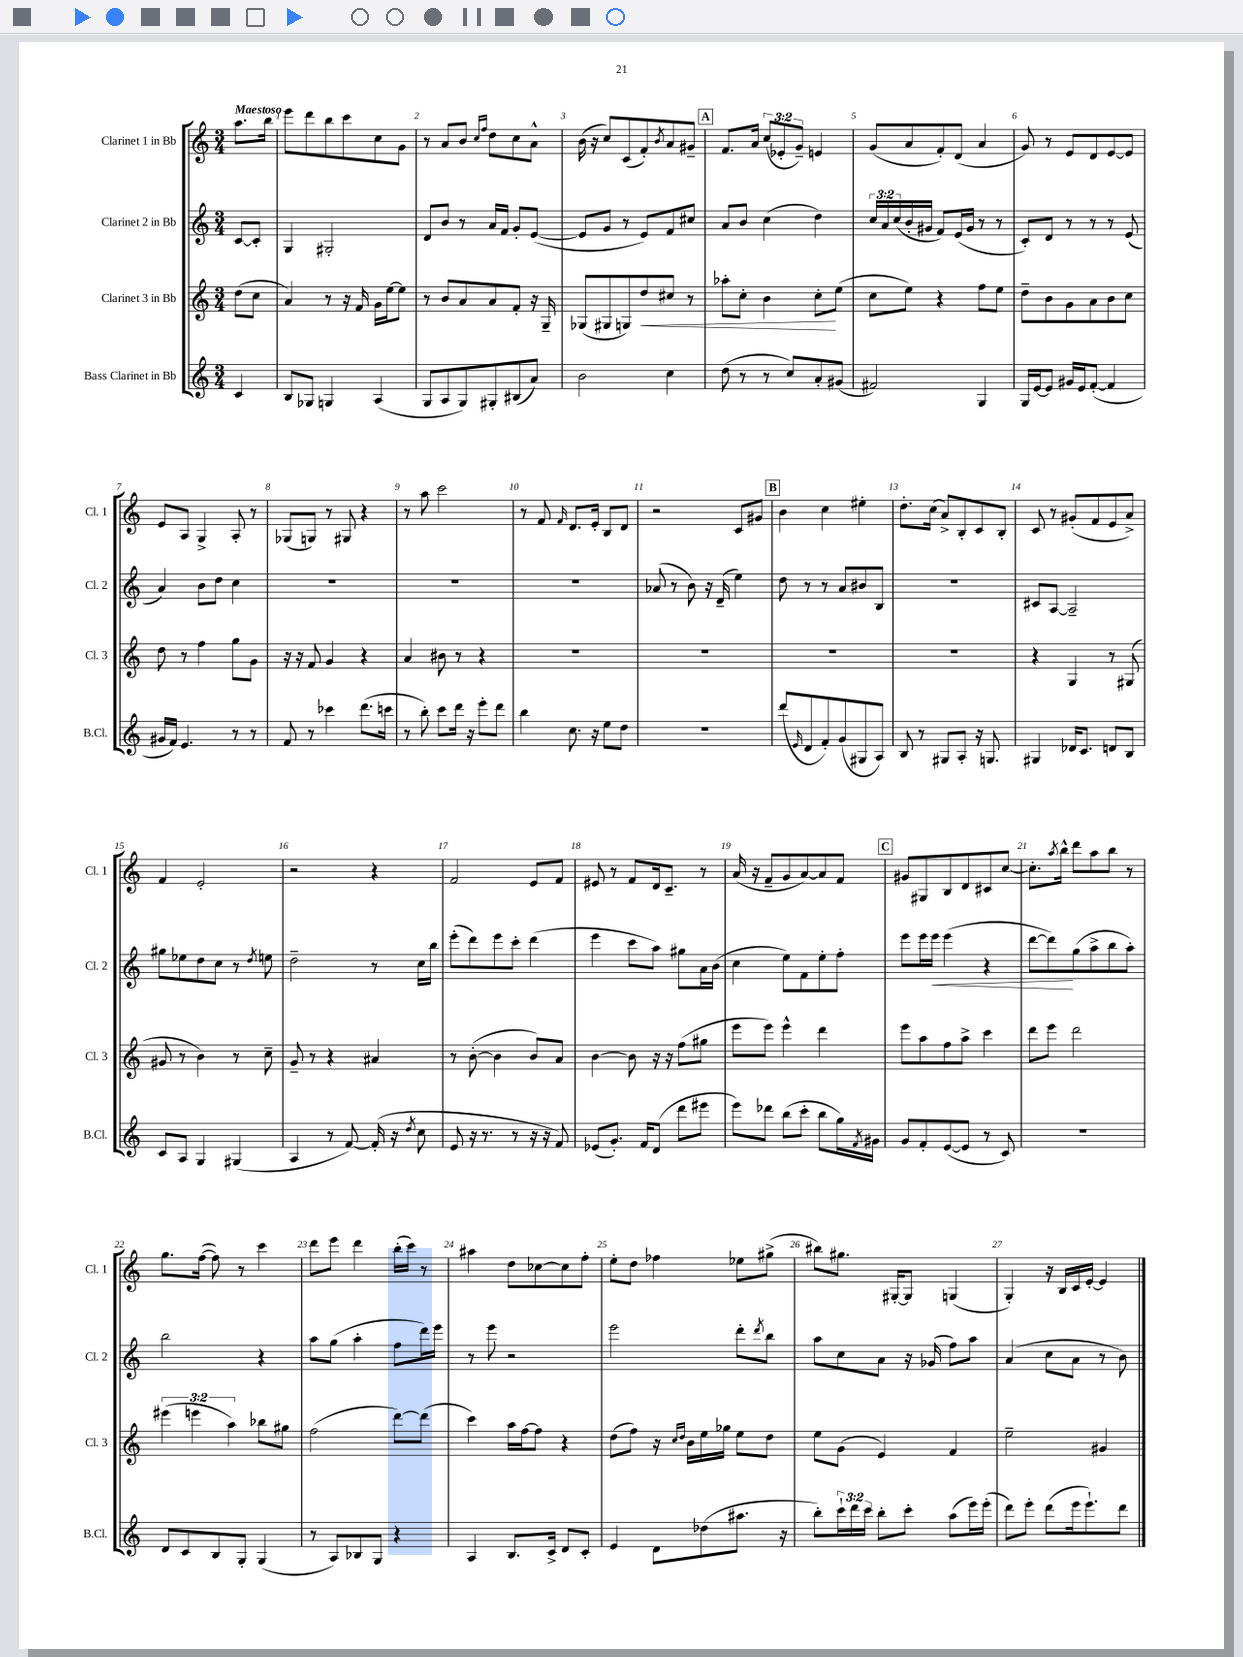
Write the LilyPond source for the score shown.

<<
\new StaffGroup <<
\new Staff = "s0" \with { instrumentName = "Clarinet 1 in Bb" shortInstrumentName = "Cl. 1" } {
    \clef treble \key c \major \numericTimeSignature \time 3/4 \override Staff.TupletNumber.text = #tuplet-number::calc-fraction-text \partial 4 \tempo "Maestoso"
    a''8. b''16 |
    e'''8 d'''8 b''8 c'''8 c''8 g'8 |
    r8 a'8 b'8 \grace { c''16 f''16 } d''8 c''8 a'8-^ |
    b'16( r16 c''8) c'8( f'8-.) \acciaccatura { b'8 } a'8 gis'8-- |
    \mark \markup { \box "A" } f'8. a'16 \tuplet 3/2 { c''8( ees'8-. g'8--) } e'4 |
    g'8( a'8 f'8-.) d'8( a'4 |
    g'8) r8 e'8 d'8 e'8~ e'8 |
    e'8 a8 g4-> a8-. r8 |
    ges8( g8) r8 gis8 r4 |
    r8 a''8 c'''2 |
    r8 f'8 \grace { f'16 } d'8. e'16-. b8 d'8 |
    r2 c'8 gis'8 |
    \mark \markup { \box "B" } b'4 c''4 eis''4-. |
    d''8.-. c''16( a'8->) b8-. c'8 b8-. |
    c'8 r8 gis'8-.( f'8 e'8 a'8->) |
    f'4 e'2-. |
    r2 r4 |
    f'2 e'8 f'8 |
    eis'8 r8 f'8 d'16 c'8.-- r8 |
    a'16( r16 f'8-- g'8 a'8~) a'8 f'8 |
    \mark \markup { \box "C" } gis'8 gis8 b8 d'8 cis'8 c''8~ |
    c''8.-. \acciaccatura { a''8 } b''16-^ d'''8 a''8 b''8 r8 |
    g''8. f''16~( f''8) r8 c'''4 |
    d'''8 e'''8 d'''4 b''16-.( c'''16) r8 |
    ais''4 d''8 ces''8~ ces''8 f''8-. |
    e''8-. d''8 fes''4 ees''8 gis''8->( |
    bis''8) gis''8. gis16~-. gis8 g4( |
    g4-.) r16 b16 c'16 e'16~-. e'4 \bar "|." |
}
\new Staff = "s1" \with { instrumentName = "Clarinet 2 in Bb" shortInstrumentName = "Cl. 2" } {
    \clef treble \key c \major \numericTimeSignature \time 3/4 \override Staff.TupletNumber.text = #tuplet-number::calc-fraction-text \partial 4
    c'8~ c'8-. |
    g4 gis2-. |
    d'8 b'8 r8 a'16 f'16 g'8-. e'8~( |
    e'8 g'8 r8 e'8) f'8 cis''8 |
    \mark \markup { \box "A" } a'8 b'8 c''4( d''4) |
    \tuplet 3/2 { c''16 a'16 c''16( } b'16-. gis'16 f'8) e'16( gis'16 r8 r8 |
    c'8-.) d'8 r8 r8 r8 e'8( |
    a'4) b'8 d''8 c''4 |
    R2. |
    R2. |
    R2. |
    aes'8( r8 b'8) r16 d'16--( e''4) |
    \mark \markup { \box "B" } d''8 r8 r8 a'8 bis'8 b8 |
    R2. |
    cis'8 a8~ a2-- |
    gis''8 ees''8 d''8 c''8 r8 \acciaccatura { d''8 } e''8 |
    d''2-- r8 c''16 b''16 |
    e'''8-.( d'''8) e'''8 c'''8-. d'''4( |
    e'''4 c'''8 a''8) gis''8 a'16 b'16( |
    c''4 e''8) f'8 e''8-. f''8-. |
    \mark \markup { \box "C" } e'''8 e'''16 e'''16\< e'''4( r4 |
    d'''8~ d'''8\!) g''8( a''8-> b''8 a''8-.) |
    b''2 r4 |
    a''8 g''8( a''4-. f''8 d'''16) e'''16 |
    r8 e'''8 r2 |
    e'''2 d'''8-. \acciaccatura { d'''8 } b''8 |
    a''8 c''8 a'8 r16 ges'16( f''8) a''8 |
    a'4( c''8 a'8 r8 b'8) \bar "|." |
}
\new Staff = "s2" \with { instrumentName = "Clarinet 3 in Bb" shortInstrumentName = "Cl. 3" } {
    \clef treble \key c \major \numericTimeSignature \time 3/4 \override Staff.TupletNumber.text = #tuplet-number::calc-fraction-text \partial 4
    d''8( c''8 |
    a'4) r8 r16 f'16 g'16 e''16~ e''8 |
    r8 b'8 a'8 a'8 f'8-. r16 g16-- |
    ges8( gis8 g8) d''8\< cis''8 r8 |
    \mark \markup { \box "A" } aes''8-. c''8-. b'4 c''8-.\! e''8( |
    c''8 e''8) r4 f''8 e''8 |
    d''8-- b'8 g'8 a'8 b'8 c''8 |
    d''8 r8 f''4 g''8 g'8 |
    r16 r16 f'8 g'4 r4 |
    a'4 bis'8 r8 r4 |
    R2. |
    R2. |
    \mark \markup { \box "B" } R2. |
    R2. |
    r4 g4 r8 gis8( |
    gis'8 r8 b'4) r8 c''8-- |
    g'8-- r8 r4 ais'4 |
    r8 b'8~-.( b'4 b'8) a'8 |
    b'4~ b'8 r16 r16 f''8( gis''8 |
    e'''8 e'''8) e'''4-^ d'''4 |
    \mark \markup { \box "C" } e'''8 a''8 f''8 a''8-> c'''4 |
    d'''8 e'''8 d'''2 |
    \tuplet 3/2 { eis'''4( e'''4 a''4) } bes''8 gis''8 |
    f''2( d'''8~) d'''8( |
    c'''4) a''16 f''16~ f''8 r4 |
    d''8( f''8) r16 \grace { c''16 d''16 } b'16 e''16 ges''16 e''8 d''8 |
    e''8 g'8( e'4) f'4 |
    e''2-- gis'4 \bar "|." |
}
\new Staff = "s3" \with { instrumentName = "Bass Clarinet in Bb" shortInstrumentName = "B.Cl." } {
    \clef treble \key c \major \numericTimeSignature \time 3/4 \override Staff.TupletNumber.text = #tuplet-number::calc-fraction-text \partial 4
    c'4 |
    b8 ges8 g4 a4( |
    g8 a8 g8) gis8-. bis8( a'8) |
    b'2 c''4 |
    \mark \markup { \box "A" } d''8( r8 r8 c''8) a'8-. gis'8( |
    fis'2) g4 |
    g16 e'16~ e'8 gis'16 e'16 f'8~-.( f'4 |
    gis'16 f'16) e'4. r8 r8 |
    f'8 r8 ces'''4 d'''8.( c'''16 |
    r8 b''8-.) c'''8 d'''16 r16 e'''8-. d'''8 |
    b''4 c''8. r16 e''8 d''8 |
    R2. |
    \mark \markup { \box "B" } d'''8( \grace { e'16 } d'8 f'8-.) g'8( gis8 a8) |
    b8 r8 gis8 a8-. r16 g8. |
    gis4 des'16 c'8. d'8 b8 |
    c'8 a8 g4 gis4( |
    a4 r8 f'8~) f'16-.( r16 \acciaccatura { d''8 } c''8 |
    e'8 r16 r8. r8 r16 r16 f'8) |
    ees'8( g'8.-.) f'16 d'8( d'''8 eis'''8 |
    e'''8) des'''8 b''8( c'''8-. b''8 g''16) \acciaccatura { f'8 } gis'16 |
    \mark \markup { \box "C" } g'8 f'8-. e'8~( e'8 r8 c'8) |
    R2. |
    d'8 c'8 b8 g8-. g4( |
    r8 a8) bes8 g8 r4 |
    a4 b8. c'16-> d'8 c'8-. |
    e'4 d'8 des''8( ais''8. r16 |
    b''8-.) \tuplet 3/2 { c'''16-! d'''16 c'''16 } b''8-. c'''8-. a''8( e'''16) e'''16-.( |
    d'''8) e'''8-. d'''8( e'''16 e'''8.-!) d'''8 \bar "|." |
}
>>
>>
\layout { \context { \Score \override BarNumber.break-visibility = ##(#f #t #t) barNumberVisibility = #all-bar-numbers-visible } }
